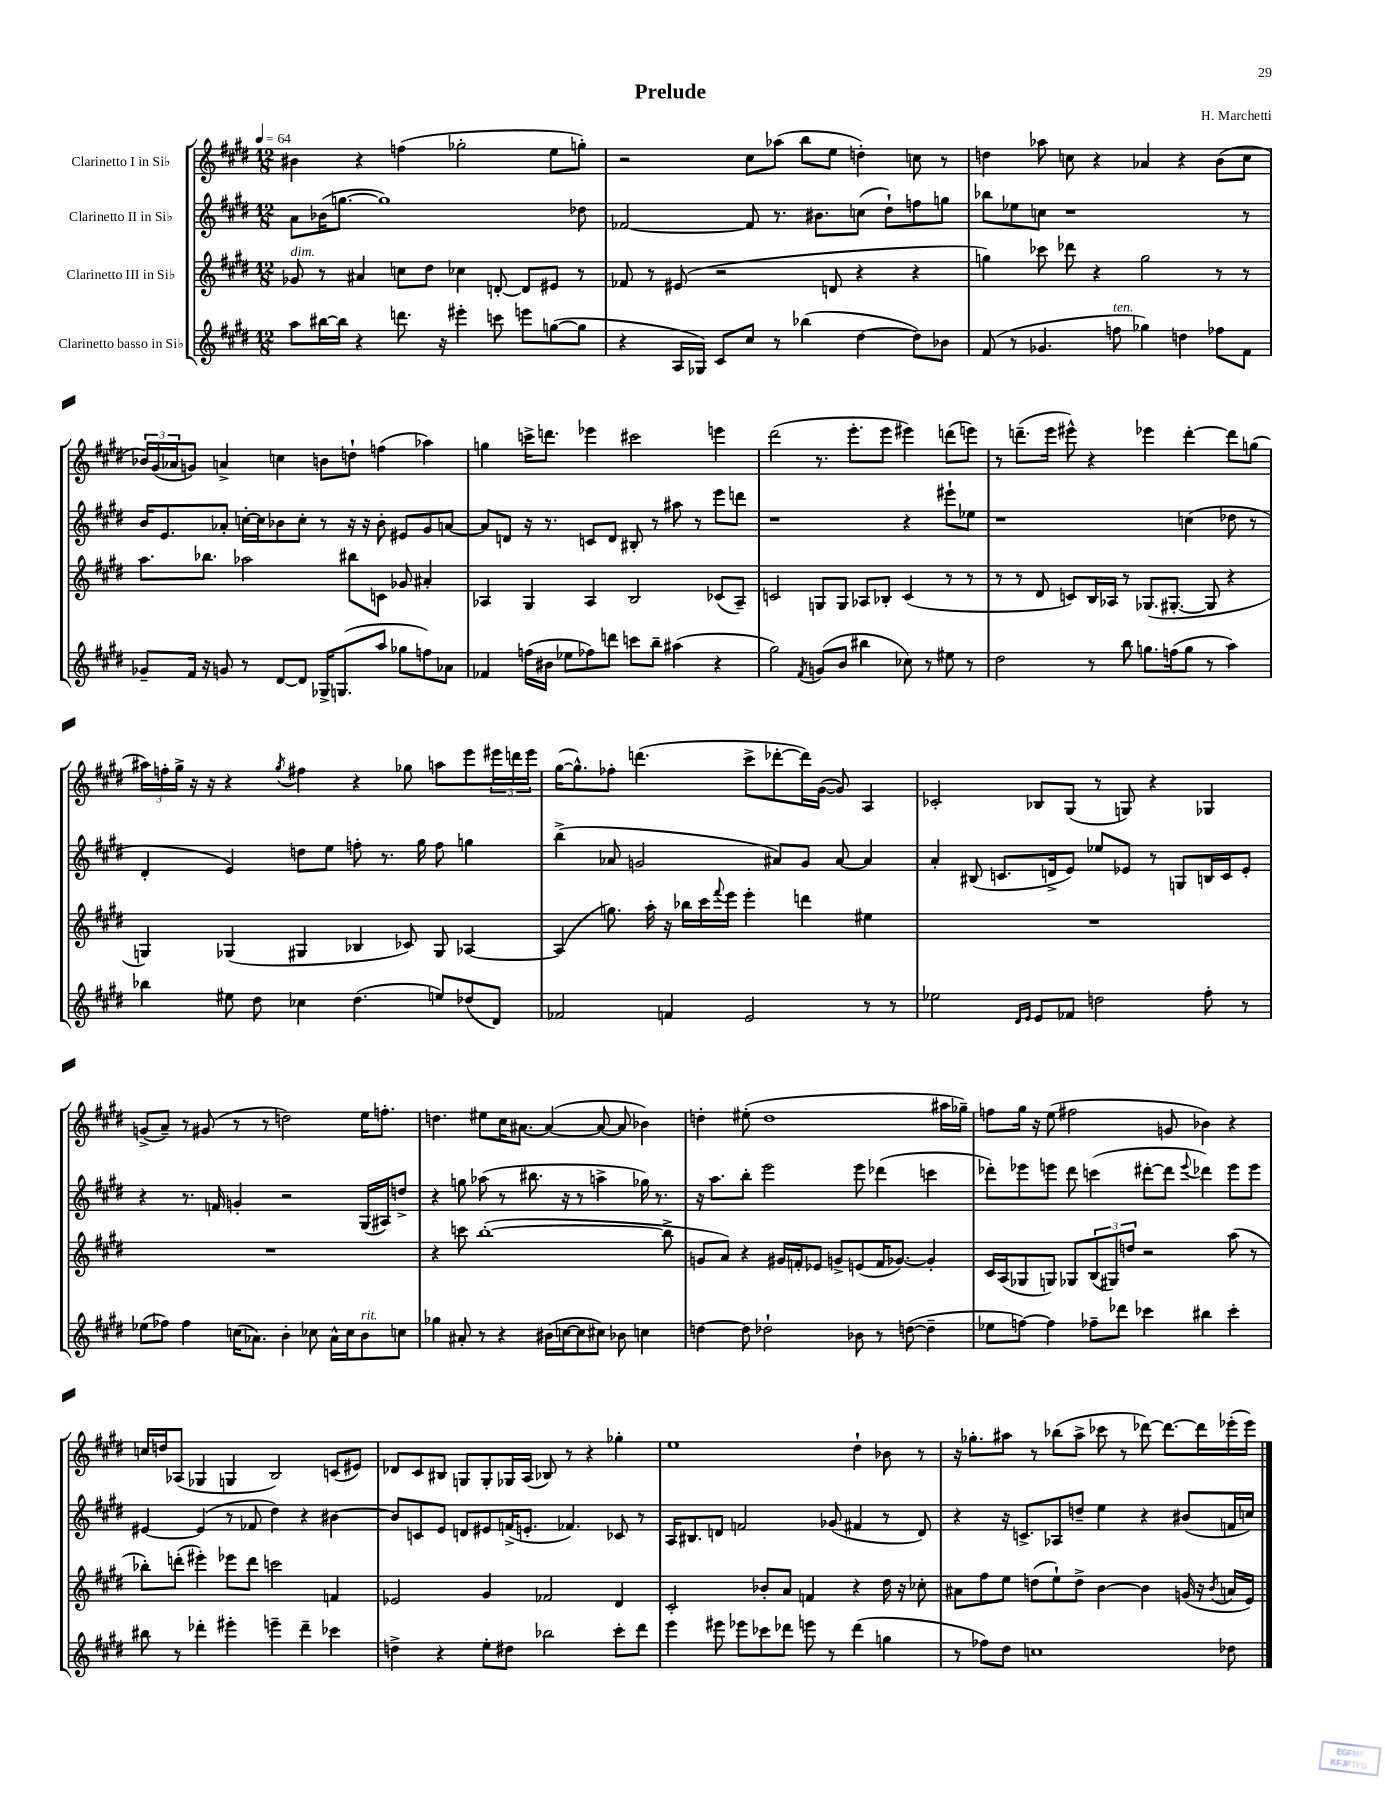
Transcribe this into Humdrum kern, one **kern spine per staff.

**kern	**kern	**kern	**kern
*part4	*part3	*part2	*part1
*staff4	*staff3	*staff2	*staff1
*I"Clarinetto basso in Si♭	*I"Clarinetto III in Si♭	*I"Clarinetto II in Si♭	*I"Clarinetto I in Si♭
*clefG2	*clefG2	*clefG2	*clefG2
*k[f#c#g#d#]	*k[f#c#g#d#]	*k[f#c#g#d#]	*k[f#c#g#d#]
*M12/8	*M12/8	*M12/8	*M12/8
*MM64	*MM64	*MM64	*MM64
=1	=1	=1	=1
!	!LO:TX:a:i:t=dim.	!	!
8aa\L	8g-X/	8a\L	4b#X\
[16bb#X\L	8r	(16b-X\K	.
16bb#\JJ]	.	[8.ggn\J	.
4r	4a#X/	.	4r
.	.	1gg])	.
8.dddn\	8ccn\L	.	(4ffn\
.	8dd#\J	.	.
16r	.	.	.
4eee#X'\	4cc-X\	.	2gg-X'\
8cccn\	[8dn'/	.	.
8eeen\L	8d/L]	.	.
([8ggn\	8e#X/J	.	8ee\L
8gg\J]	8r	8dd-X\	8ggn'\J)
=2	=2	=2	=2
4r	8f-X/	[2f-X/	2r
.	8r	.	.
16A/LL	(8e#X/	.	.
16G-X/JJ)	.	.	.
8c#/L	2r	.	.
8cc#/J	.	8f-/]	8cc#\L
8r	.	8.r	(8aa-X\J
(4bb-X\	.	.	8bb\L
.	.	8.b#X\L	.
.	8dn/	.	8ee\J
[4dd#\	4r	(8ccn\J	4ddn'\)
.	.	8dd#`\L)	.
8dd#\L])	4r	8ffn\	8ccn\
8b-X\J	.	8ggn\J	8r
=3	=3	=3	=3
(8f#/	4ggn\)	8bb-X\L	4ddn\
8r	.	8ee-X\	.
4.g-X/	8ccc-X\	8ccn\J	8aa-X\
.	8ddd-X\	1r	8ccn\
.	4r	.	4r
!LO:TX:a:i:t=ten.	!	!	!
8ffn\	.	.	.
4gg-X\)	2gg\	.	4a-X/
4ddn\	.	.	4r
8ff-X\L	8r	.	(8b\L
8f#\J	8r	8r	8cc\J
!!LO:LB:g=z
=4	=4	=4	=4
8g-X~/L	8.aa\L	16b/KL	24b-X/LL)
.	.	.	(24g#/
.	.	8.e/	.
.	.	.	24a-X/J
16f#/Jk	.	.	8gn/J)
16r	8.bb-X\J	.	.
8gn/	.	8a-X'/J	4an^/
8r	2aa-X\	[16ccn'\LL	.
.	.	16cc\J]	.
[8d#/L	.	8b-X\	4ccn\
8d#/J]	.	8cc'\J	.
16G-X^/KL	.	8r	8bn\L
(8.Gn/	.	.	.
.	8bb#X\L	16r	8ddn`\J
.	.	16r	.
8aa/J	8cn\J	8b-'\	(4ffn\
8gg-X\L	8g-X/	8e#X/L	.
8ffn\)	4a#X'/	8g#/	4aa-X\)
8a-X\J	.	[8an/J	.
=5	=5	=5	=5
4f-X/	4A-X/	8a/L]	4ggn\
.	.	8dn/J	.
(16ffn\LL	4G#/	16r	16cccn^\KL
16b#X\JJ	.	8.r	8.dddn\J
8ee-X\L	.	.	.
8ff-X\)	4A-/	8cn/L	4eee-X\
8dddn\J	.	8d/J	.
8cccn\L	2B/	8B#X'/	2ccc#X\
8bb~\J	.	8r	.
(4aa#X\	.	8aa#X\	.
.	.	8r	.
4r	(8c-X/L	8eee\L	4eeen\
.	8A-~/J)	8dddn\J	.
=6	=6	=6	=6
2gg#\)	2cn/	1r	(2ddd#\
8qf#/	.	.	.
(8gn/L	8Gn/L	.	8.r
8b/J	8G/J	.	.
.	.	.	8.eee'\L
4bb#X\	8A-X/L	.	.
.	8B-X'/J	.	8eee\J
8cc-X\)	(4c/	4r	4eee#X\)
8r	.	.	.
8ee#X\	8r	8eee#X`\L	(8dddn\L
8r	8r	8ee-X\J	8eeen\J)
=7	=7	=7	=7
2dd#\	8r	1r	8r
.	8r	.	(8.dddn~\L
.	8d#/	.	.
.	.	.	16eee\Jk
.	8cn/L)	.	8eee#X^^\)
8r	16B/L	.	4r
.	16A-X/JJ	.	.
8bb\	8r	.	.
8.ggn\L	(8.G-X/L	.	4eee-X\
(16ffn\k	[8.G#X'/J	.	.
8gg\J	.	(4ccn\	[4ddd'\
8r	8G#/]	.	.
4aa\)	4r	8dd-X\	8ddd\L]
.	.	8r	(8ggn\J
!!LO:LB:g=z
=8	=8	=8	=8
4bb-X\	4Gn/)	4d#'/	24aa#X\LL)
.	.	.	24ffn'\
.	.	.	24gg#^\JJ
.	.	.	16r
.	.	.	16r
8ee#X\	(4G-X/	4e/)	4r
8dd#\	.	.	.
.	.	.	8qgg#/
4cc-X\	4G#X/	8ddn\L	4ff#X\
.	.	8ee\J	.
(4.dd#\	4B-X/	8ffn'\	4r
.	.	8.r	.
.	8c-X/)	.	8gg-X\
.	.	16gg#\	.
8een/L)	8G#/	8ff\	8aan\L
(8dd-X/	[4A-X/	4ggn\	8eee\
8d#/J)	.	.	24eee#X\L
.	.	.	24dddn\
.	.	.	24eee#\JJ
=9	=9	=9	=9
2f-X/	(4A-/]	(4bb^\	([16gg#\KL
.	.	.	8.gg#^^\])
.	8.ggn\)	8a-X/	8ff-X'\J
.	.	2gn/	(4.dddn\
.	16aa'\	.	.
4fn/	16r	.	.
.	16bb-X\LL	.	.
.	16ccc#\	.	.
.	8qqfff#/	.	.
.	16eee\JJ	.	.
2e/	4eee'\	.	8ccc#^\L
.	.	8a#X/L)	[8ddd-X'\
.	4dddn\	8g/J	16ddd-\L])
.	.	.	([16g#\JJ
.	.	[8a#/	8g#/])
8r	4ee#X\	4a#/]	4A/
8r	.	.	.
=10	=10	=10	=10
2ee-X\	1.r	4a'/	2c-X'/
.	.	(8B#X/	.
.	.	8.cn/L	.
16qqd#/LL	.	.	.
16qqe/JJ	.	.	.
8e/L	.	.	8B-X/L
.	.	16dn^/k	.
8f-X/J	.	8e/J)	(8G#/J
2ddn\	.	8ee-X/L	8r
.	.	8e-X/J	8Gn/)
.	.	8r	4r
.	.	8Gn/L	.
8ff#'\	.	16Bn/L	4G-X/
.	.	16c/J	.
8r	.	8e-'/J	.
!!LO:LB:g=z
=11	=11	=11	=11
(8ee-X\L	1.r	4r	(8gn^/L
8ff-X\J)	.	.	8a~/J)
4ff-\	.	8.r	8r
.	.	.	(8g#X/
.	.	16fn/	.
(16ccn\KL	.	4gn'/	8r
8.a-X\J)	.	.	.
.	.	.	8r
4b'\	.	2r	2ddn\)
8cc-X\	.	.	.
16a-^^\LL	.	.	.
16cc-\J	.	.	.
!LO:TX:a:i:t=rit.	!	!	!
8b\	.	(16G#/LL	16ee\KL
.	.	16A#X/J)	8.ffn'\J
8ccn\J	.	8ddn^/J	.
=12	=12	=12	=12
4gg-X\	4r	4r	4.ddn\
8a#X'/	8cccn\	8ggn\	.
8r	([1bb'	(8aa-X\	8ee#X\L
4r	.	8r	16cc#\K
.	.	.	[8.a#X\J
.	.	8.bb#X\	.
(16b#X\LL	.	.	(4a#/_
[16ccn\J	.	16r	.
8cc\]	.	8r	.
8cc#X\J)	.	4aan^\	8a#/_
8b-X\	.	.	8a#/]
4ccn\	.	16gg-X\)	4b-X\)
.	.	8.r	.
.	8bb^\]	.	.
=13	=13	=13	=13
[4ddn\	8gn/L	16r	4ddn'\
.	.	8.aa\L	.
.	8a/J)	.	.
8dd\]	4r	8bb'\J	(8ee#X'\
2dd-X`\	.	2eee\	1dd
.	16g#X/LL	.	.
.	16fn'/J	.	.
.	8e-X/J	.	.
.	8gn^/L	.	.
8b-X\	(8en/	8eee\	.
8r	16f/K	(4ddd-X\	.
.	[8.g-X/J)	.	.
([8ddn\	.	.	.
4dd~\]	4g-'/]	4cccn\	.
.	.	.	16aa#X\LL
.	.	.	16gg-X~\JJ)
=14	=14	=14	=14
8ee-X\L	16c#/LL	8ddd-X'\L)	8ffn\L
.	(16A/J	.	.
[8ffn\J)	8G-X/	8eee-X\	16gg#\Jk
.	.	.	16r
4ff\]	8Gn/J)	8eeen\J	(8ee\
.	8G-X/L	8ddd-\	2ff#X\
8ff-X~\L	(12B/	(4cccn\	.
.	12G#X/)	.	.
8ddd-X\J	.	.	.
.	12ddn/J	.	.
4ccc-X\	2r	[8ddd#X'\L	.
.	.	8ddd#\J]	8gn/
.	.	8qqeee/	.
4bb#X\	.	4ddd-X\)	4b-X\)
4ccc-'\	(8aa\	8eee\L	4r
.	8r	8eee\J	.
!!LO:LB:g=z
=15	=15	=15	=15
8bb#X\	8bb-X'\L)	[4e#X/	16ccn/LL
.	.	.	16ddn/J
8r	(8dddn'\J	.	(8A-X/J
4ddd-X'\	4eee#X'\)	(4e#/]	4G-X/
4eee#X'\	8eee-X\L	8r	4Gn/
.	8ddd\J	8f-X/	.
4eeen~\	2cccn\	4dd#\)	2B/)
4ddd-~\	.	4r	.
4ccc-X\	4fn/	[4b#X\	(8cn/L
.	.	.	8e#X/J)
=16	=16	=16	=16
4ddn^\	2e-X/	8b#/L]	8d-X/L
.	.	8cn/	8c#/
4r	.	8e/J	8B#X/J
.	.	8dn/L	8Gn/L
8ee'\L	4g#/	8e#X/	8G'/
8dd#X\J	.	(16fn^/K	16G-X/L
.	.	8.en'/J	(16A/JJ
2bb-X\	2f-X/	.	8B-X/)
.	.	4.f-X/)	8r
.	.	.	4r
8ccc#'\L	4d#/	8c-X/	4gg-X'\
8ddd#\J	.	8r	.
=17	=17	=17	=17
4eee\	2c#'/	16A/KL	1ee
.	.	8.B#X/	.
8eee#X\	.	8dn/J	.
8eee-X\L	.	2fn/	.
8ccc-X\	8b-X'/L	.	.
8ddd-X\J	8a/J	.	.
8eeen\	4fn/	.	.
8r	.	(8g-X/	.
(4ddd-\	4r	4f#X/	4dd#`\
4ggn\	16dd#\	8r	8b-X\
.	16r	.	.
.	8cc-X'\	8d/)	8r
=18	=18	=18	=18
8r	8a#X\L	4r	16r
.	.	.	8.gg-X'\L
8ff-X\L)	8ff#\	.	.
8dd#\J	8ee\J	16r	8aa#X\J
.	.	8.cn^/L	.
1ccn	(8ddn\L	.	8r
.	8ee`\)	8A-X/	(8bb-X\L
.	8dd^\J	8ddn~/J	8aa#^\J
.	[4b\	4ee\	8ccc-X\
.	.	.	8r
.	4b\]	4r	[8ddd-X\)
.	.	.	8.ddd-\L_
.	(16gn/	(8b#X/L	.
.	16r	.	16ddd-\L]
.	8qb/	.	.
8dd-X\	16an/LL	16fn/L	(16eee-X'\
.	16e/JJ)	16ccn/JJ)	16eee-\JJ)
==	==	==	==
*-	*-	*-	*-
